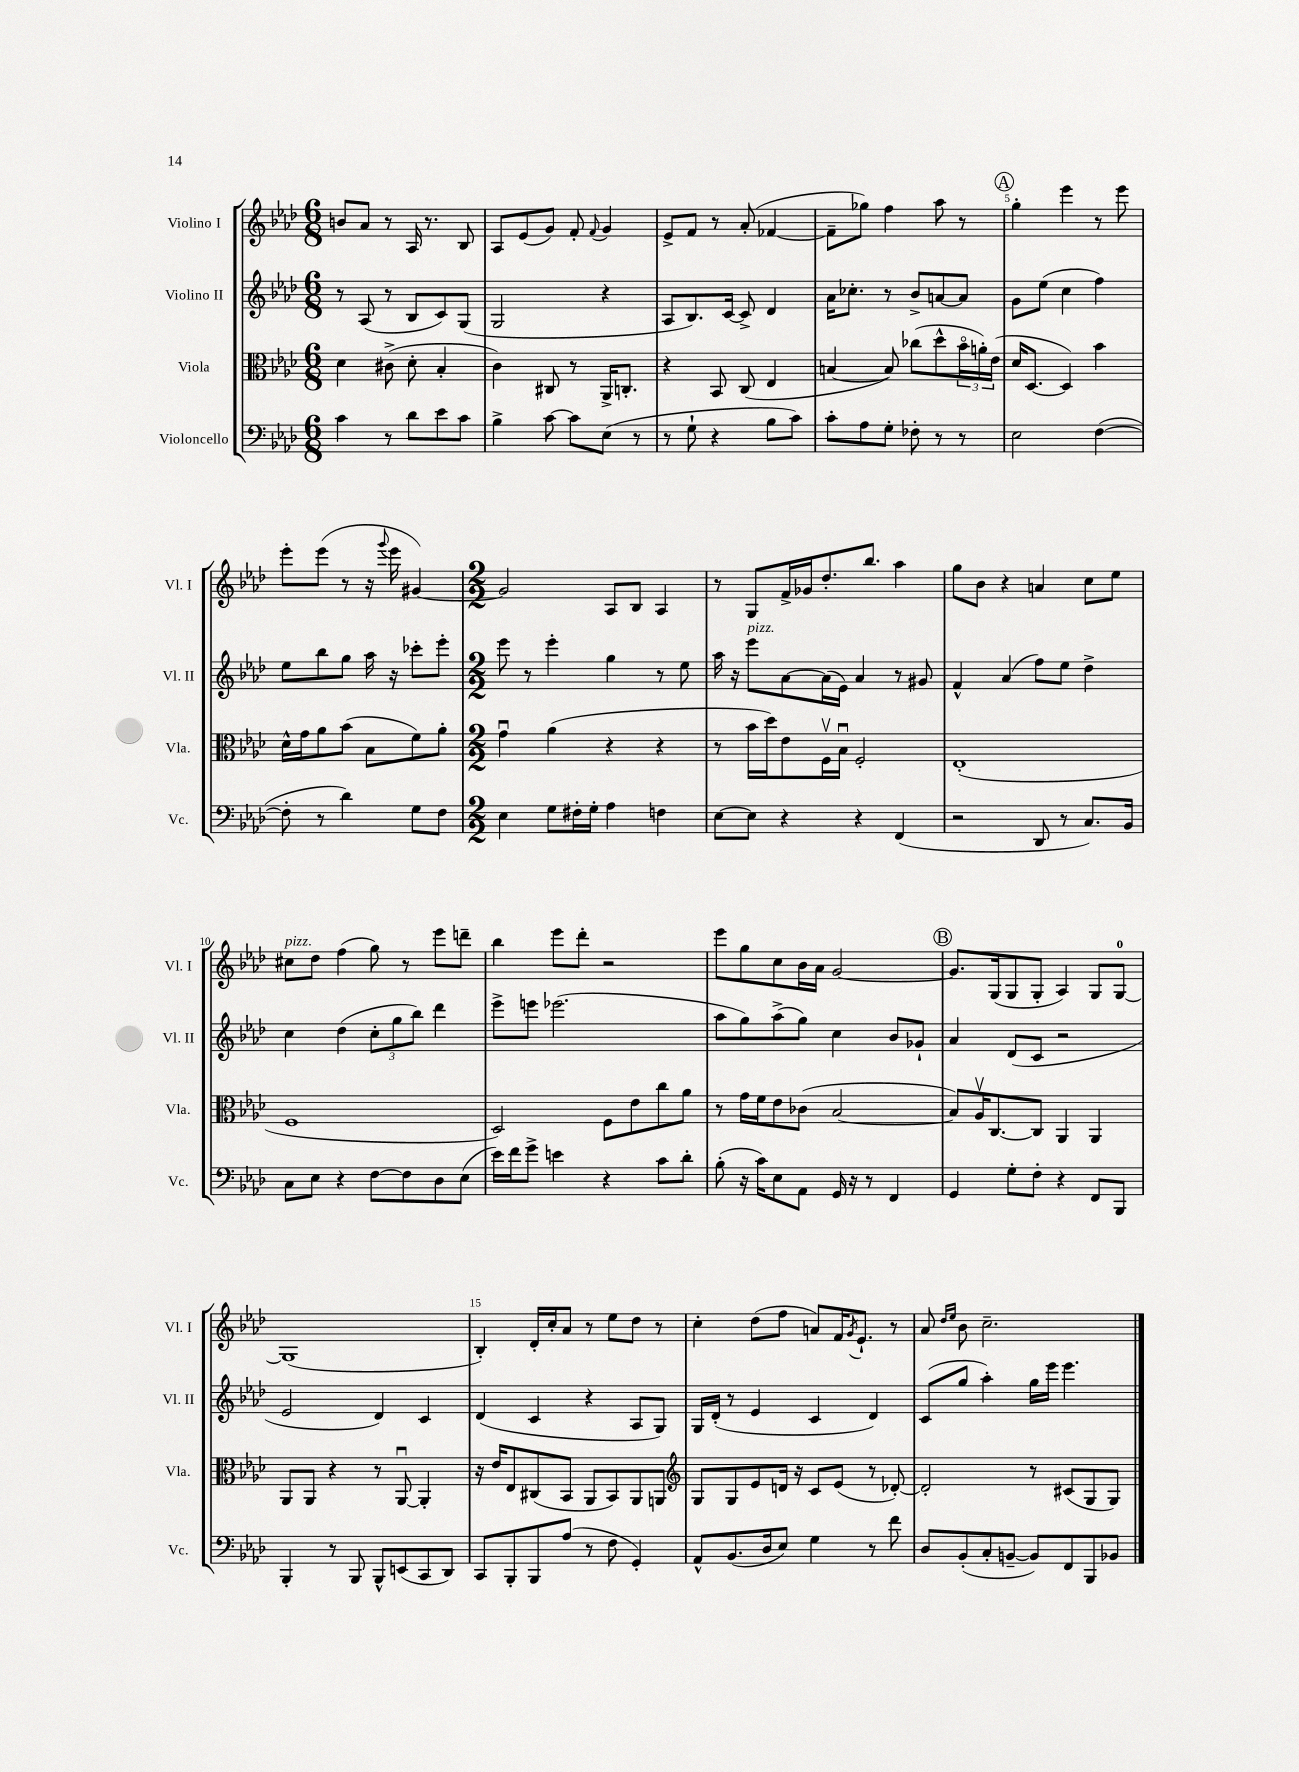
<<
\new StaffGroup <<
\new Staff = "s0" \with { instrumentName = "Violino I" shortInstrumentName = "Vl. I" } {
    \clef treble \key aes \major \numericTimeSignature \time 6/8
    b'8 aes'8 r8 aes16 r8. bes8 |
    aes8 ees'8( g'8) f'8-. \appoggiatura { f'8 } g'4 |
    ees'8-> f'8 r8 aes'8-.( fes'4~ |
    fes'8-- ges''8) f''4 aes''8 r8 |
    \mark \markup { \circle "A" } g''4-. ees'''4 r8 ees'''8 |
    ees'''8-. ees'''8( r8 r16 \appoggiatura { g'''8 } ees'''16 gis'4~) |
    \numericTimeSignature \time 2/2 gis'2 aes8 bes8 aes4 |
    r8 g8 f'16-> ges'16 des''8.-. bes''8. aes''4 |
    g''8 bes'8 r4 a'4 c''8 ees''8 |
    cis''8^\markup { \italic "pizz." } des''8 f''4( g''8) r8 ees'''8 d'''8-- |
    bes''4 ees'''8 des'''8-. r2 |
    ees'''8 g''8 c''8 bes'16 aes'16 g'2~ |
    \mark \markup { \circle "B" } g'8. g16( g8 g8-. aes4) g8 g8-0~ |
    g1( |
    bes4-.) des'16-. c''16-. aes'8 r8 ees''8 des''8 r8 |
    c''4-. des''8( f''8 a'8) f'16 \acciaccatura { g'8 } ees'8.-! r8 |
    aes'8 \grace { des''16 ees''16 } bes'8 c''2.-- \bar "|." |
}
\new Staff = "s1" \with { instrumentName = "Violino II" shortInstrumentName = "Vl. II" } {
    \clef treble \key aes \major \numericTimeSignature \time 6/8
    r8 aes8( r8 bes8 c'8) g8( |
    g2 r4 |
    aes8 bes8.) c'16~ c'8-> des'4 |
    aes'16 ces''8.-. r8 bes'8-> a'8~ a'8 |
    \mark \markup { \circle "A" } g'8 ees''8( c''4 f''4) |
    ees''8 bes''8 g''8 aes''16 r16 ces'''8-. ees'''8-. |
    \numericTimeSignature \time 2/2 ees'''8 r8 ees'''4-. g''4 r8 ees''8 |
    aes''16 r16 ees'''8^\markup { \italic "pizz." } aes'8~ aes'16( ees'16) aes'4 r8 gis'8 |
    f'4-^ aes'4( f''8) ees''8 des''4-> |
    c''4 des''4( \tuplet 3/2 { c''8-. g''8 bes''8) } des'''4 |
    ees'''8-> e'''8 ees'''2.( |
    aes''8 g''8) aes''8->( g''8) c''4 bes'8 ges'8-! |
    \mark \markup { \circle "B" } aes'4 des'8( c'8 r2 |
    ees'2 des'4) c'4 |
    des'4( c'4 r4 aes8 g8) |
    g16 des'16-.( r8 ees'4 c'4 des'4) |
    c'8( g''8 aes''4-.) g''16 ees'''16 ees'''4. \bar "|." |
}
\new Staff = "s2" \with { instrumentName = "Viola" shortInstrumentName = "Vla." } {
    \clef alto \key aes \major \numericTimeSignature \time 6/8
    des'4 cis'8->( des'8-. bes4-. |
    c'4) cis8 r8 aes,16-> c8.-. |
    r4 bes,8 c8( ees4 |
    b4~ b8) ces''8( des''8-^ \tuplet 3/2 { bes'16\flageolet a'16-.) ees'16( } |
    \mark \markup { \circle "A" } des'16 des8.~ des4) bes'4 |
    des'16-^ g'16 aes'8 bes'8( bes8 f'8) aes'8-. |
    \numericTimeSignature \time 2/2 g'4\downbow aes'4( r4 r4 |
    r8 bes'16 des''16) ees'8 f16\upbow bes16\downbow f2-. |
    ees1-.( |
    f1 |
    des2) f8 ees'8 c''8 aes'8 |
    r8 g'16 f'16 ees'8 ces'8( bes2~ |
    \mark \markup { \circle "B" } bes8) aes16\upbow c8.~ c8 aes,4 aes,4 |
    aes,8 aes,8 r4 r8 aes,8~\downbow aes,4-. |
    r16 ees'16 ees8 cis8( bes,8 aes,8 bes,8) aes,8 a,8 |
    \clef treble g8 g8 ees'8 d'16 r16 c'8 ees'8( r8 des'8~-.) |
    des'2-. r8 cis'8( g8 g8) \bar "|." |
}
\new Staff = "s3" \with { instrumentName = "Violoncello" shortInstrumentName = "Vc." } {
    \clef bass \key aes \major \numericTimeSignature \time 6/8
    c'4 r8 des'8 ees'8 c'8 |
    bes4-> c'8~ c'8 ees8( r8 |
    r8 g8-! r4 bes8 c'8) |
    c'8-. aes8 g8-. fes8-. r8 r8 |
    \mark \markup { \circle "A" } ees2 f4~( |
    f8-. r8 des'4) g8 f8 |
    \numericTimeSignature \time 2/2 ees4 g8 fis16-. g16-. aes4 f4 |
    ees8~ ees8 r4 r4 f,4( |
    r2 des,8 r8 c8.) bes,16 |
    c8 ees8 r4 f8~ f8 des8 ees8( |
    ees'16) f'16 g'8-> e'4 r4 c'8 des'8-. |
    bes8-.( r16 c'16) ees8 aes,8 g,16 r16 r8 f,4 |
    \mark \markup { \circle "B" } g,4 g8-. f8-. r4 f,8 bes,,8 |
    bes,,4-. r8 bes,,8 bes,,8-^ e,8( c,8 des,8) |
    c,8 bes,,8-. bes,,8 aes8( r8 f8 g,4-.) |
    aes,8-^ bes,8.( des16 ees8) g4 r8 f'8 |
    des8 bes,8-.( c8-. b,8~-- b,8) f,8 bes,,8 bes,8 \bar "|." |
}
>>
>>
\layout { \context { \Score \override BarNumber.break-visibility = ##(#f #t #t) barNumberVisibility = #(every-nth-bar-number-visible 5) } }
